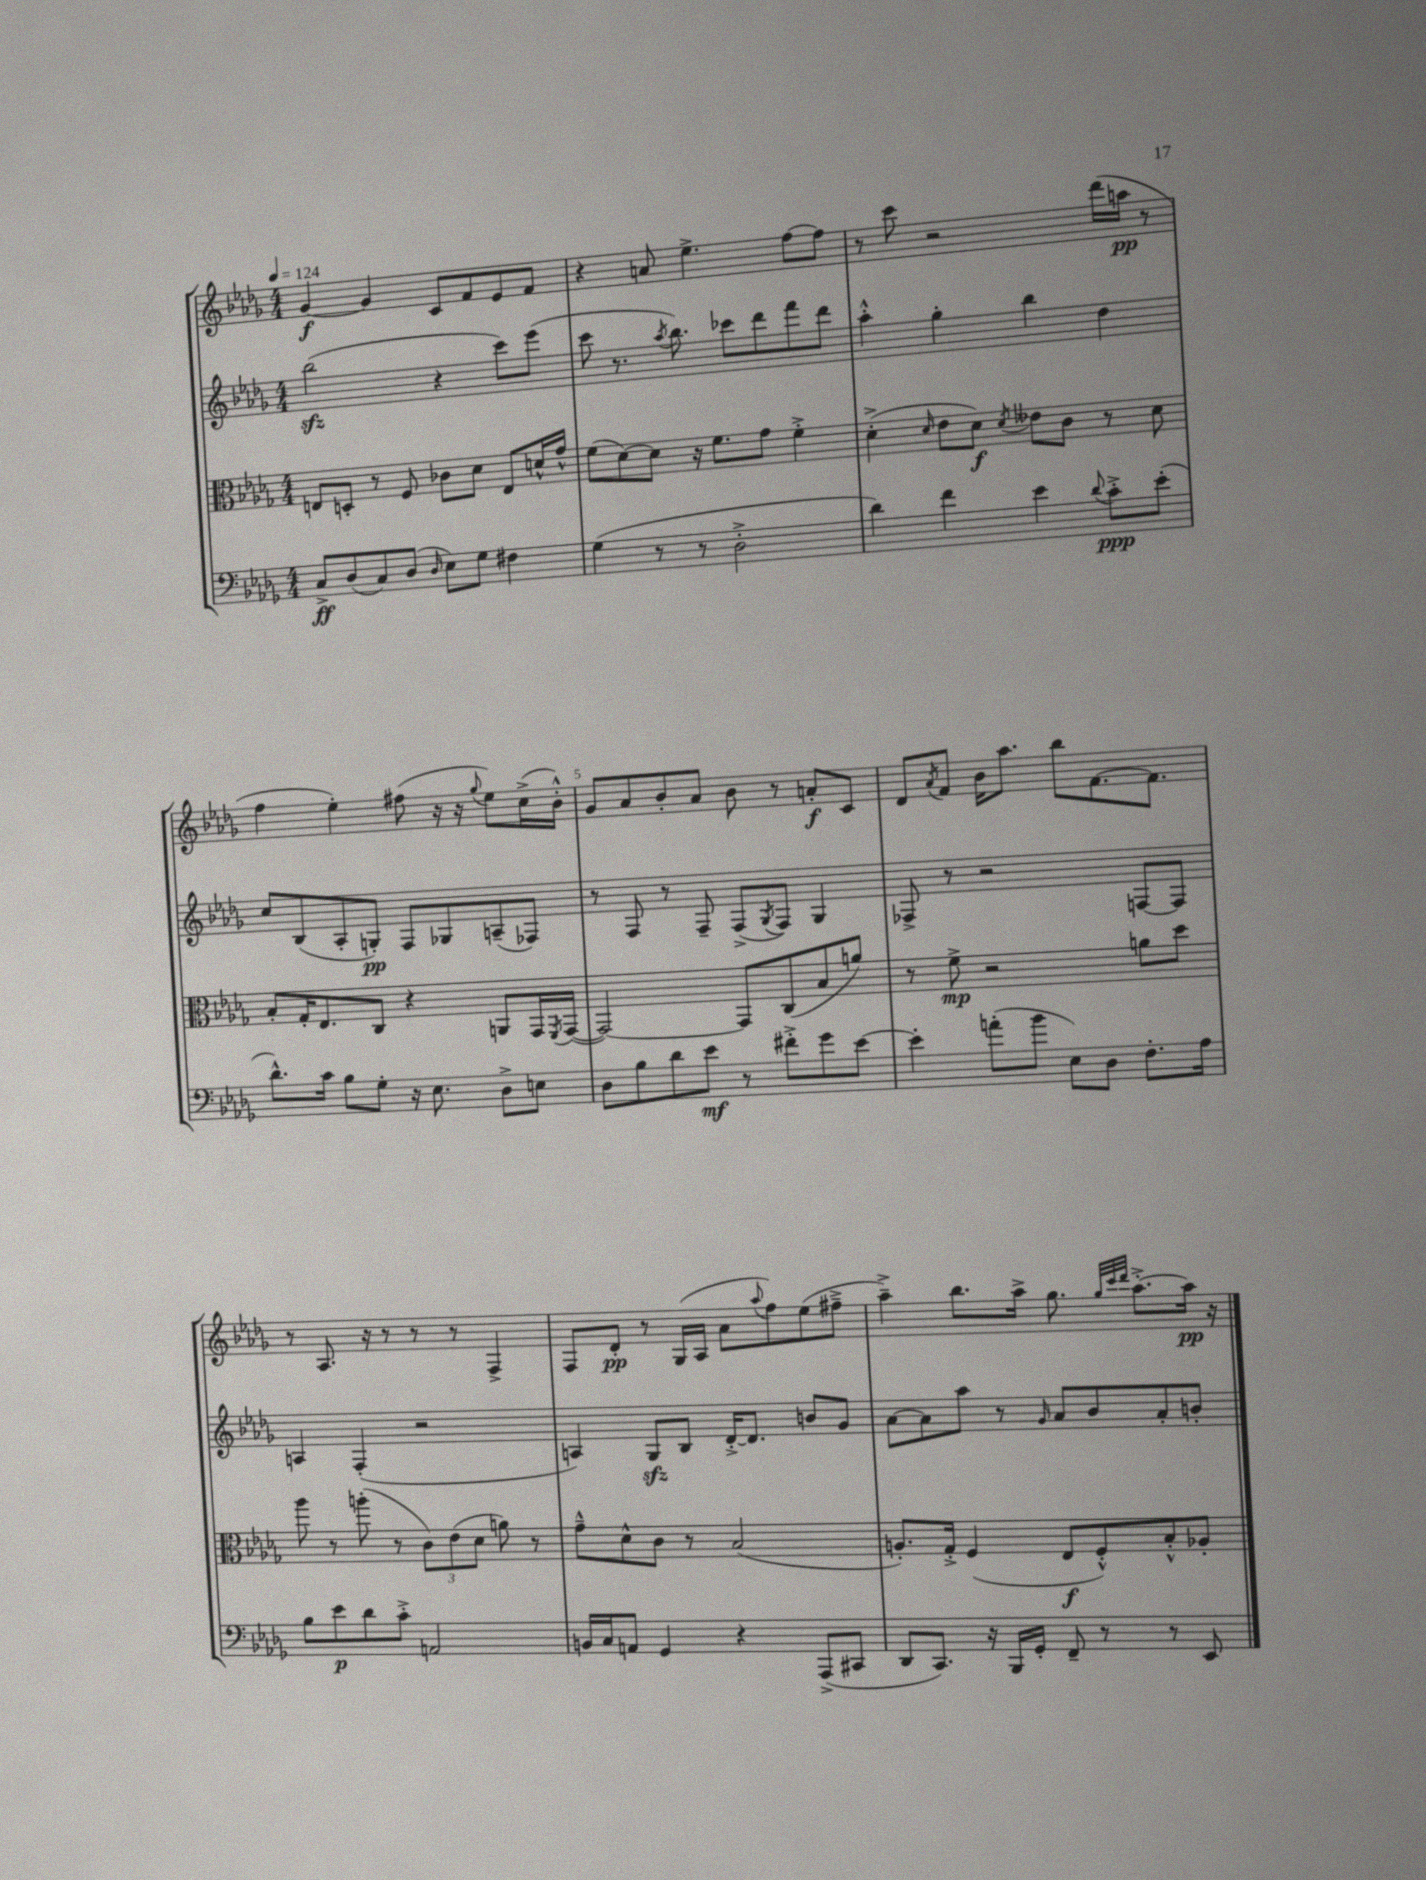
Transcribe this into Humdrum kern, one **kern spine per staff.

**kern	**kern	**kern	**kern
*staff4	*staff3	*staff2	*staff1
*clefF4	*clefC3	*clefG2	*clefG2
*k[b-e-a-d-g-]	*k[b-e-a-d-g-]	*k[b-e-a-d-g-]	*k[b-e-a-d-g-]
*M4/4	*M4/4	*M4/4	*M4/4
*MM124	*MM124	*MM124	*MM124
8C^	8E	(2bb-	[4g-
(8D-	8D'	.	.
8C)	8r	.	4g-]
(8D-	8F	.	.
16qqD-	.	.	.
8E-)	8c-	4r	8c
8G-	8d-	.	8f
4F#	8E	8ccc)	8e-
.	16d^^	(8eee-	8f
.	16g-^^	.	.
=	=	=	=
(4G-	(8f	8ccc	4r
.	[8d-)	8.r	.
8r	8d-]	.	8a
.	.	8qaa-	.
.	.	8.bb-)	.
8r	16r	.	4.ee-^
.	8.f	.	.
2D-'^	.	8ccc-	.
.	8g-	8ddd-	.
.	4f'^	8fff	[8ff
.	.	8ddd-	8ff]
=	=	=	=
4d-)	(4d-'^	4aa-'^^	8r
.	.	.	8ccc
.	16qqd-	.	.
4f	8e-	4gg-'	2r
.	8d-)	.	.
.	8qd-	.	.
4e-	8e--	4bb-	.
.	8c	.	.
8qqd-	.	.	.
8c'^	8r	4dd-	(16ddd-
.	.	.	16aa
(8e-'	8d-	.	8r
=	=	=	=
8.d-^^)	8B-'	8cc	4ff
.	16G-'	(8B-	.
16c	8.E-	.	.
8B-	.	8A-'	4ee-')
8G-'	8C	8G')	.
16r	4r	8F	(8ff#
8.E-	.	.	.
.	.	8G-	16r
.	.	.	16r
.	.	.	8qqgg-
8D-^	8AA	(8A~	8ee-)
8E	16GG-	8F-)	(16cc^
.	8qFF	.	.
.	([16GG-	.	16b-'^^)
=	=	=	=
8D-	2GG-_)	8r	8g-
8B-	.	8F	8a-
8d-	.	8r	8b-'
8e-	.	8F~	8a-
8r	8GG-]	(8F^	8b-
.	.	8qG-	.
8f#'^	(8C	8F)	8r
8g-	8B-	4G-	8a'
[8e-	8a)	.	8c
=	=	=	=
4e-']	8r	8F-^	8d-
.	.	.	8qa-
.	8f^	8r	8f
(8a'	2r	2r	16b-
.	.	.	8.aa-
8b-	.	.	.
8E-)	.	.	8bb-
8D-	.	.	[8.f
8.F'	8a	[8F	.
.	.	.	8.f]
.	8dd-	8F]	.
16A-	.	.	.
=	=	=	=
8B-	8aa-	4A	8r
8e-	8r	.	8.A-
8d-	(8aa'	(4F'	.
.	.	.	16r
8c'^	8r	.	8r
2AA	12c)	2r	8r
.	(12e-	.	.
.	.	.	8r
.	12d-	.	.
.	8a)	.	4F^
.	8r	.	.
=	=	=	=
16BB	8g-~^^	4A)	8F
16C	.	.	.
8AA	8d-^^	.	8d-'
4GG-	8c	8G-	8r
.	8r	8B-	(16G-
.	.	.	16A-
4r	(2B-	[16d-'^	8a-
.	.	8.d-]	.
.	.	.	8qqaa-
.	.	.	8ff)
(8AAA-^	.	8b	(8ee-
8CC#	.	8g-	8ff#~^
=	=	=	=
8DD-	8.A')	[8a-	4aa-~^)
8.CC)	.	8a-]	.
.	16G-'^	.	.
.	(4F	8aa-	8.bb-
16r	.	.	.
16BBB-	.	8r	.
16GG-'	.	.	16aa-^
.	.	16qqg-	.
8FF~	8E-	8a-	8.gg-
8r	8F'^^)	8b-	.
.	.	.	32qqgg-
.	.	.	32qqccc
.	.	.	32qqddd-
.	.	.	[8.aa-'^
8r	8B-'^^	8a-'	.
8EE-	8A-'	8b'	16aa-]
.	.	.	16r
==	==	==	==
*-	*-	*-	*-
